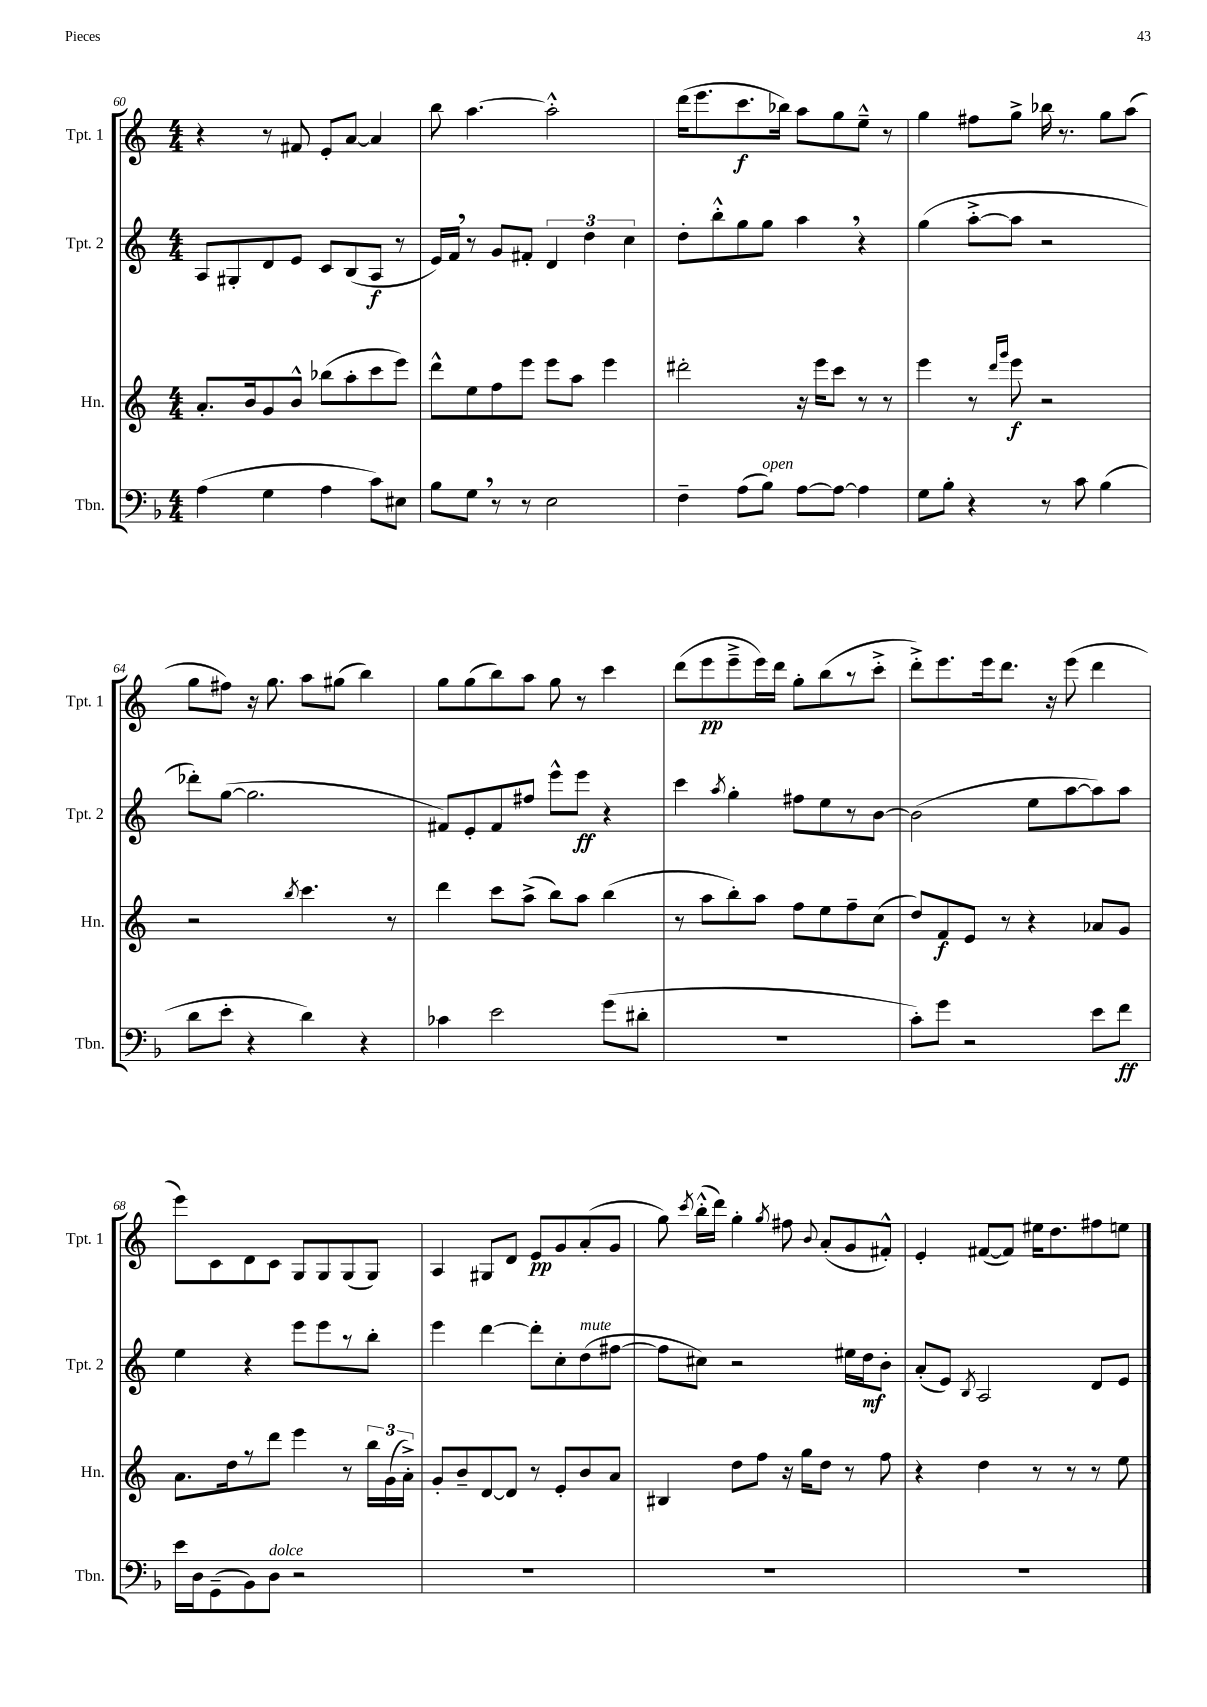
<<
\new StaffGroup <<
\new Staff = "s0" \with { instrumentName = "Tpt. 1" shortInstrumentName = "Tpt. 1" } {
    \clef treble \key c \major \numericTimeSignature \time 4/4
    \autoBeamOff r4 r8 fis'8 e'8[-. a'8]~ a'4 |
    b''8 a''4.~ a''2-.-^ |
    d'''16[( e'''8. c'''8.\f bes''16]) a''8[ g''8 e''8]---^ r8 |
    g''4 fis''8[ g''8]-> bes''16 r8. g''8[ a''8]( |
    g''8[ fis''8]) r16 g''8. a''8[ gis''8]( b''4) |
    g''8[ g''8( b''8) a''8] g''8 r8 c'''4 |
    d'''8[( e'''8\pp e'''8---> e'''16) d'''16] g''8[-. b''8( r8 c'''8]-.-> |
    d'''8[-.->) e'''8. e'''16 d'''8.] r16 e'''8( d'''4 |
    e'''8[) c'8 d'8 c'8] g8[ g8 g8( g8]) |
    a4 gis8[ d'8] e'8[\pp g'8 a'8-.( g'8] |
    g''8) \acciaccatura { c'''8 } b''16[-.-^( d'''16]) g''4-. \acciaccatura { g''8 } fis''8 \appoggiatura { b'8 } a'8[-.( g'8 fis'8]-.-^) |
    e'4-. fis'8[~( fis'8]) eis''16[ d''8. fis''8 e''8] \bar "|." |
}
\new Staff = "s1" \with { instrumentName = "Tpt. 2" shortInstrumentName = "Tpt. 2" } {
    \clef treble \key c \major \numericTimeSignature \time 4/4
    \autoBeamOff a8[ gis8-. d'8 e'8] c'8[ b8( a8]\f r8 |
    e'16[) f'16] \breathe r8 g'8[ fis'8]-. \tuplet 3/2 { d'4 d''4 c''4 } |
    d''8[-. b''8-.-^ g''8 g''8] a''4 \breathe r4 |
    g''4( a''8[~-.-> a''8] r2 |
    des'''8[-.) g''8]~( g''2. |
    fis'8[) e'8-. fis'8 fis''8] e'''8[-^ e'''8]\ff r4 |
    c'''4 \acciaccatura { a''8 } g''4-. fis''8[ e''8 r8 b'8]~ |
    b'2( e''8[ a''8~ a''8) a''8] |
    e''4 r4 e'''8[ e'''8 r8 b''8]-. |
    e'''4 d'''4~ d'''8[-. c''8-. d''8^\markup { \italic "mute" }( fis''8]~ |
    fis''8[ cis''8]) r2 eis''16[ d''16\mf b'8]-. |
    a'8[-.( e'8]) \acciaccatura { b8 } a2 d'8[ e'8] \bar "|." |
}
\new Staff = "s2" \with { instrumentName = "Hn." shortInstrumentName = "Hn." } {
    \clef treble \key c \major \numericTimeSignature \time 4/4
    \autoBeamOff a'8.[-. b'16 g'8 b'8]-^ bes''8[( a''8-. c'''8 e'''8]) |
    d'''8[-^ e''8 f''8 e'''8] e'''8[ a''8] e'''4 |
    dis'''2-. r16 e'''16[ c'''8] r8 r8 |
    e'''4 r8 \grace { d'''16[ g'''16] } e'''8\f r2 |
    r2 \acciaccatura { b''8 } c'''4. r8 |
    d'''4 c'''8[ a''8]->( b''8[) a''8] b''4( |
    r8 a''8[ b''8-.) a''8] f''8[ e''8 f''8-- c''8]( |
    d''8[) f'8\f e'8] r8 r4 aes'8[ g'8] |
    a'8.[ d''16 r8 d'''8] e'''4 r8 \tuplet 3/2 { b''16[ g'16( a'16]-.->) } |
    g'8[-. b'8-- d'8~ d'8] r8 e'8[-. b'8 a'8] |
    bis4 d''8[ f''8] r16 g''16[ d''8] r8 f''8 |
    r4 d''4 r8 r8 r8 e''8 \bar "|." |
}
\new Staff = "s3" \with { instrumentName = "Tbn." shortInstrumentName = "Tbn." } {
    \clef bass \key f \major \numericTimeSignature \time 4/4
    \autoBeamOff a4( g4 a4 c'8[) eis8] |
    bes8[ g8] \breathe r8 r8 e2 |
    f4-- a8[( bes8]^\markup { \italic "open" }) a8[~ a8]~ a4 |
    g8[ bes8]-. r4 r8 c'8 bes4( |
    d'8[ e'8]-. r4 d'4) r4 |
    ces'4 e'2 g'8[( dis'8]-. |
    R1 |
    c'8[-.) g'8] r2 e'8[ f'8]\ff |
    e'16[ d16 g,8--( bes,8) d8]^\markup { \italic "dolce" } r2 |
    R1 |
    R1 |
    R1 \bar "|." |
}
>>
>>
\layout { \context { \Score currentBarNumber = #60 } }
